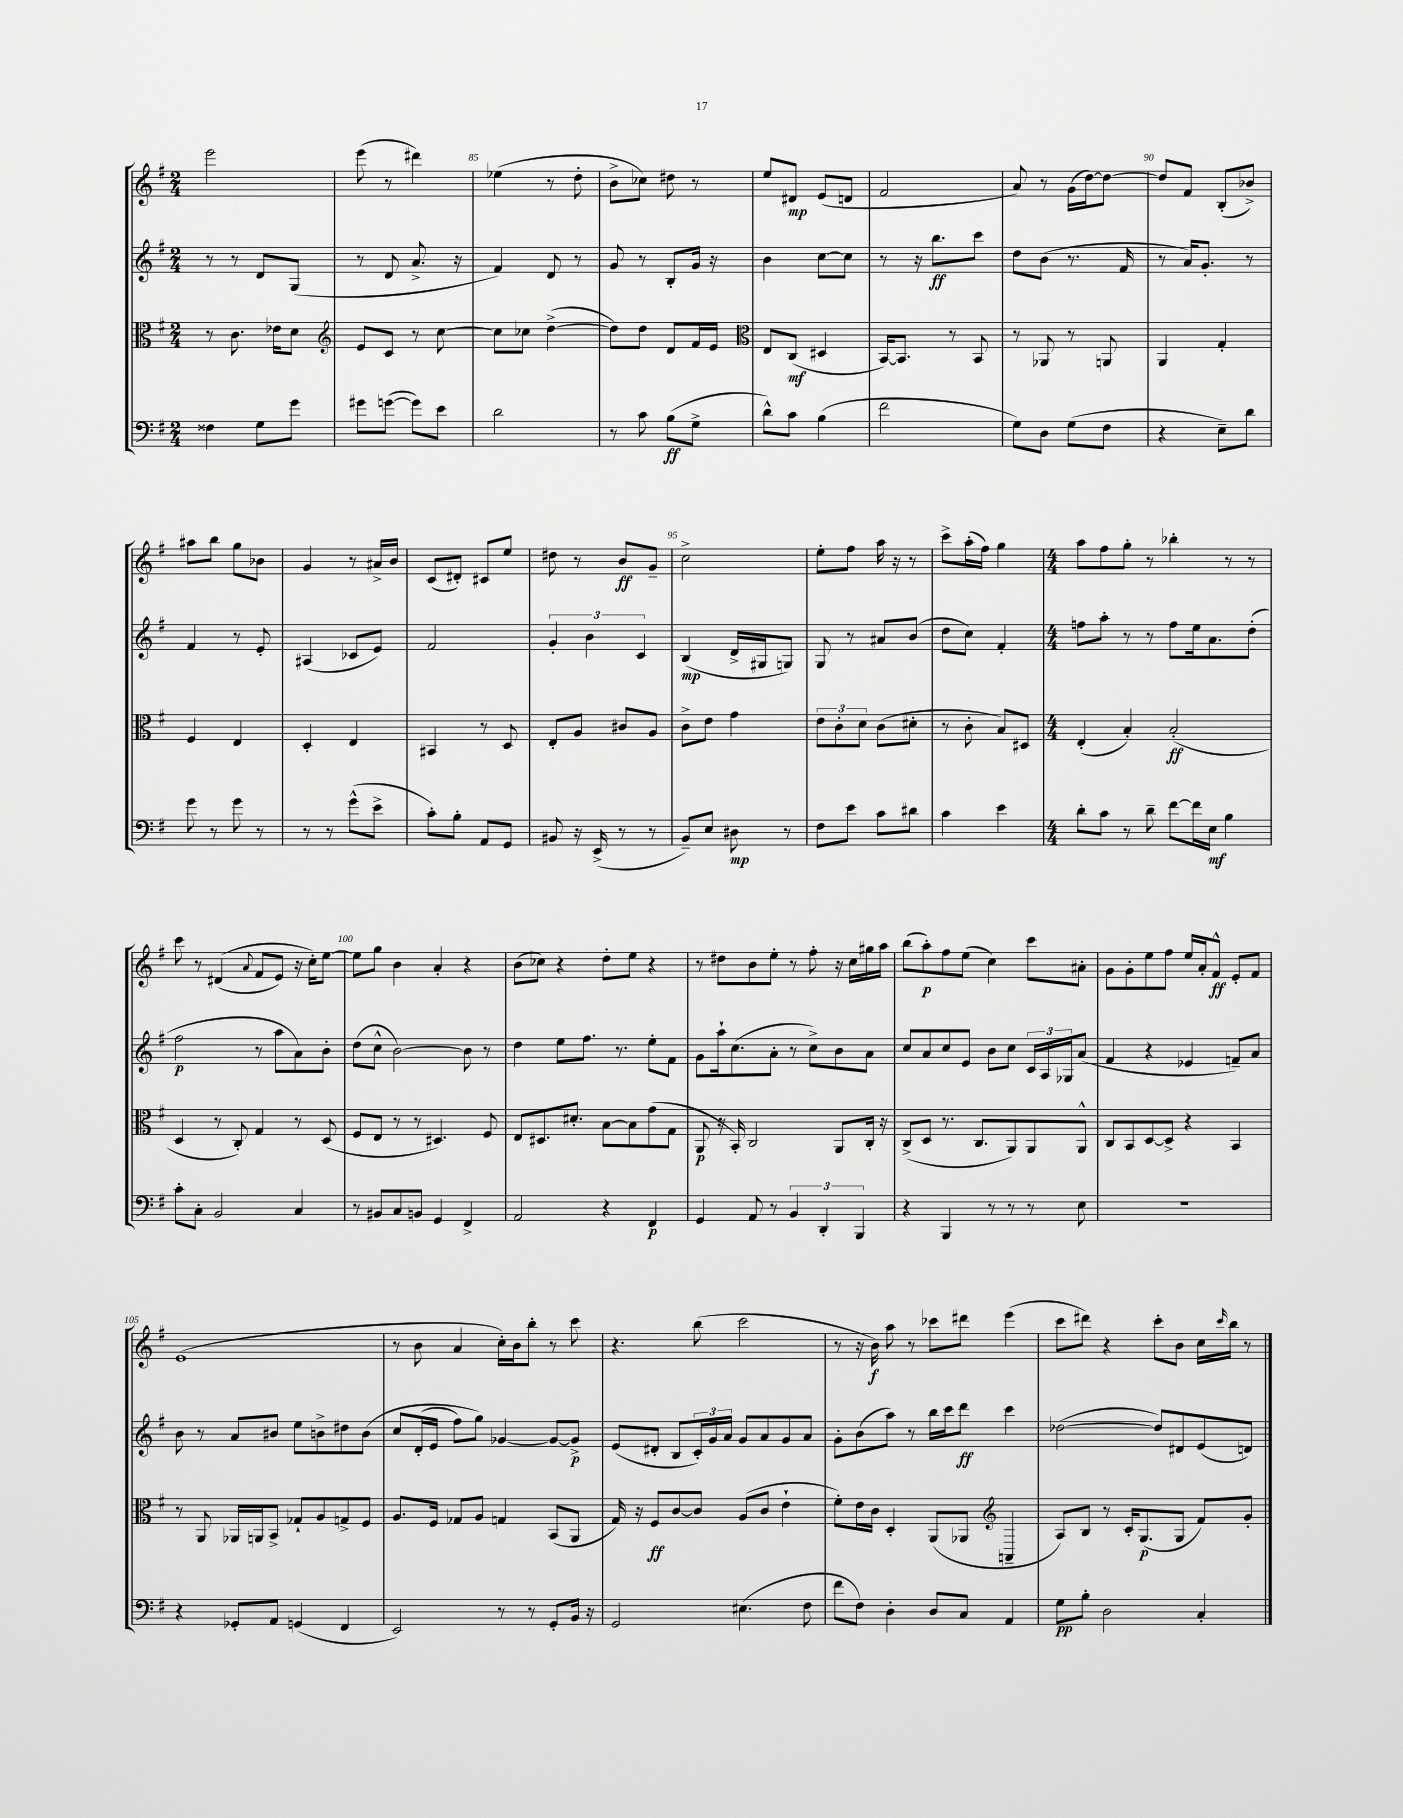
<<
\new StaffGroup <<
\new Staff = "s0" {
    \clef treble \key g \major \numericTimeSignature \time 2/4
    e'''2 |
    e'''8( r8 dis'''4) |
    ees''4( r8 d''8-. |
    b'8-> ces''8) dis''8 r8 |
    e''8 dis'8\mp e'8( d'8 |
    fis'2 |
    a'8) r8 g'16( d''16~) d''8~ |
    d''8 fis'8 b8-.( bes'8->) |
    ais''8 b''8 g''8 bes'8 |
    g'4 r8 ais'16-> b'16 |
    c'8( dis'8-.) cis'8 e''8 |
    dis''8 r8 b'8\ff g'8-- |
    c''2-> |
    e''8-. fis''8 a''16 r16 r8 |
    c'''8-> a''16-.( fis''16) g''4 |
    \numericTimeSignature \time 4/4 a''8 fis''8 g''8-. r8 bes''4-. r8 r8 |
    c'''8 r8 dis'4(\( \appoggiatura { a'8 } fis'8 e'8) r16 c''16-.\) e''8~ |
    e''8 g''8 b'4 a'4-. r4 |
    b'8( ces''8) r4 d''8-. e''8 r4 |
    r8 dis''8 b'8 e''8-. r8 fis''8-. r16 c''16 gis''16 a''16 |
    b''8( a''8-.\p) fis''8 e''8( c''4) c'''8 ais'8-. |
    g'8 g'8-. e''8 fis''8 e''16 a'16-. fis'8-^\ff e'8-. fis'8 |
    e'1( |
    r8 b'8 a'4 c''16-.) b'16 b''8-. r8 c'''8 |
    r4. b''8( c'''2 |
    r8 r16 b'16\f) a''8 r8 ces'''8 dis'''8 e'''4( |
    c'''8 dis'''8) r4 c'''8-. b'8 c''16 \grace { c'''16 } b''16 r8 \bar "|." |
}
\new Staff = "s1" {
    \clef treble \key g \major \numericTimeSignature \time 2/4
    r8 r8 d'8 g8( |
    r8 d'8 a'8.-> r16 |
    fis'4) d'8 r8 |
    g'8 r8 b8-. g'16 r16 |
    b'4 c''8~ c''8 |
    r8 r16 b''8.\ff c'''8 |
    d''8 b'8( r8. fis'16 |
    r8 a'16) g'8.-. r8 |
    fis'4 r8 e'8-. |
    ais4( ces'8 e'8) |
    fis'2 |
    \tuplet 3/2 { g'4-. b'4 c'4 } |
    b4\mp( d'16-> gis16 g8) |
    g8 r8 ais'8 b'8( |
    d''8 c''8) fis'4-. |
    \numericTimeSignature \time 4/4 f''8 a''8-. r8 r8 f''8 e''16 a'8. d''8-.( |
    fis''2\p r8 a''8 a'8) b'8-. |
    d''8( c''8-^ b'2~) b'8 r8 |
    d''4 e''8 fis''8. r8. e''8-. fis'8 |
    g'8 a''16-! c''8.( a'8-. r8 c''8->) b'8 a'8 |
    c''8 a'8 c''8 e'8 b'8 c''8 \tuplet 3/2 { c'16 a16 ges16 } a'8( |
    fis'4 r4 ees'4 f'8--) a'8 |
    b'8 r8 a'8 bis'8 e''8 b'8-> dis''8 b'8\( |
    c''8 d'16-.( e'16 fis''8) g''8\) ges'4~ ges'8~ ges'8->\p |
    e'8( dis'8-. b8 \tuplet 3/2 { c'16-.) g'16 a'16 } g'8 a'8 g'8 a'8 |
    g'8-. b'8( a''8) r8 b''16 c'''16 d'''8\ff c'''4 |
    des''2~( des''8) dis'8 e'8( d'8) \bar "|." |
}
\new Staff = "s2" {
    \clef alto \key g \major \numericTimeSignature \time 2/4
    r8 c'8. ees'16 d'8 |
    \clef treble e'8 c'8 r8 c''8~ |
    c''8 ces''8 d''4~->( |
    d''8) d''8 d'8 fis'16 e'16 |
    \clef alto e8 c8\mf( dis4 |
    b,16~) b,8. r8 b,8 |
    r8 aes,8 r8 a,8 |
    a,4 g4-. |
    fis4 e4 |
    d4-. e4 |
    bis,4 r8 d8 |
    e8-. a8 cis'8 a8 |
    c'8-> e'8 g'4 |
    \tuplet 3/2 { e'8 c'8-. d'8 } c'8( dis'8-. |
    r8 c'8-. b8) dis8 |
    \numericTimeSignature \time 4/4 e4-.( b4-.) b2-.\ff( |
    d4 r8 c8-.) g4 r8 d8( |
    fis8 e8 r8 r8 dis4.) fis8 |
    e8 dis8. dis'8.-. b8~ b8 g'8( g8 |
    a,8\p r16 b,16-.) c2 a,8 c16-. r16 |
    c8->( d8 r8. c8. a,8) a,8 a,8-^ |
    c8 b,8 d8~ d8-> r4 b,4 |
    r8 a,8 aes,16 a,16 b,8-> ges8-! a8 g8-> fis8 |
    a8. fis16 ges8 a8 g4 b,8( a,8 |
    g16) r16 fis8\ff c'8~ c'8 a8( c'8 e'4-! |
    fis'8-.) e'16 c'16 d4-. a,8( aes,8 a,4-- |
    \clef treble a8) b8 r8 c'16-. g8.\p( g8 fis'8) g'8-. \bar "|." |
}
\new Staff = "s3" {
    \clef bass \key g \major \numericTimeSignature \time 2/4
    fisis4 g8 g'8 |
    gis'8 g'8~( g'8) e'8 |
    d'2 |
    r8 c'8 b8\ff( g8-> |
    d'8-^) c'8 b4( |
    fis'2 |
    g8) d8 g8( fis8 |
    r4 e8--) d'8 |
    g'8 r8 g'8 r8 |
    r8 r8 g'8-^( e'8-> |
    c'8-.) b8-. a,8 g,8 |
    bis,8 r16 e,16->( r8 r8 |
    b,8--) e8 dis8\mp r8 |
    fis8 e'8 c'8 dis'8 |
    c'4 e'4 |
    \numericTimeSignature \time 4/4 d'8-. c'8 r8 d'8-- fis'8~ fis'16 e16\mf b4 |
    c'8-. c8-. b,2 c4 |
    r8 bis,8 c8 b,8 g,4 fis,4-> |
    a,2 r4 fis,4\p |
    g,4 a,8 r8 \tuplet 3/2 { b,4 d,4-. b,,4 } |
    r4 b,,4 r8 r8 r8 e8 |
    R1 |
    r4 ges,8-. a,8 g,4( fis,4 |
    e,2) r8 r8 g,8-. b,16 r16 |
    g,2 eis4.( fis8 |
    fis'8 fis8) d4-. d8 c8 a,4 |
    g8\pp b8-. d2 c4-. \bar "|." |
}
>>
>>
\layout { \context { \Score currentBarNumber = #83 \override BarNumber.break-visibility = ##(#f #t #t) barNumberVisibility = #(every-nth-bar-number-visible 5) } }
